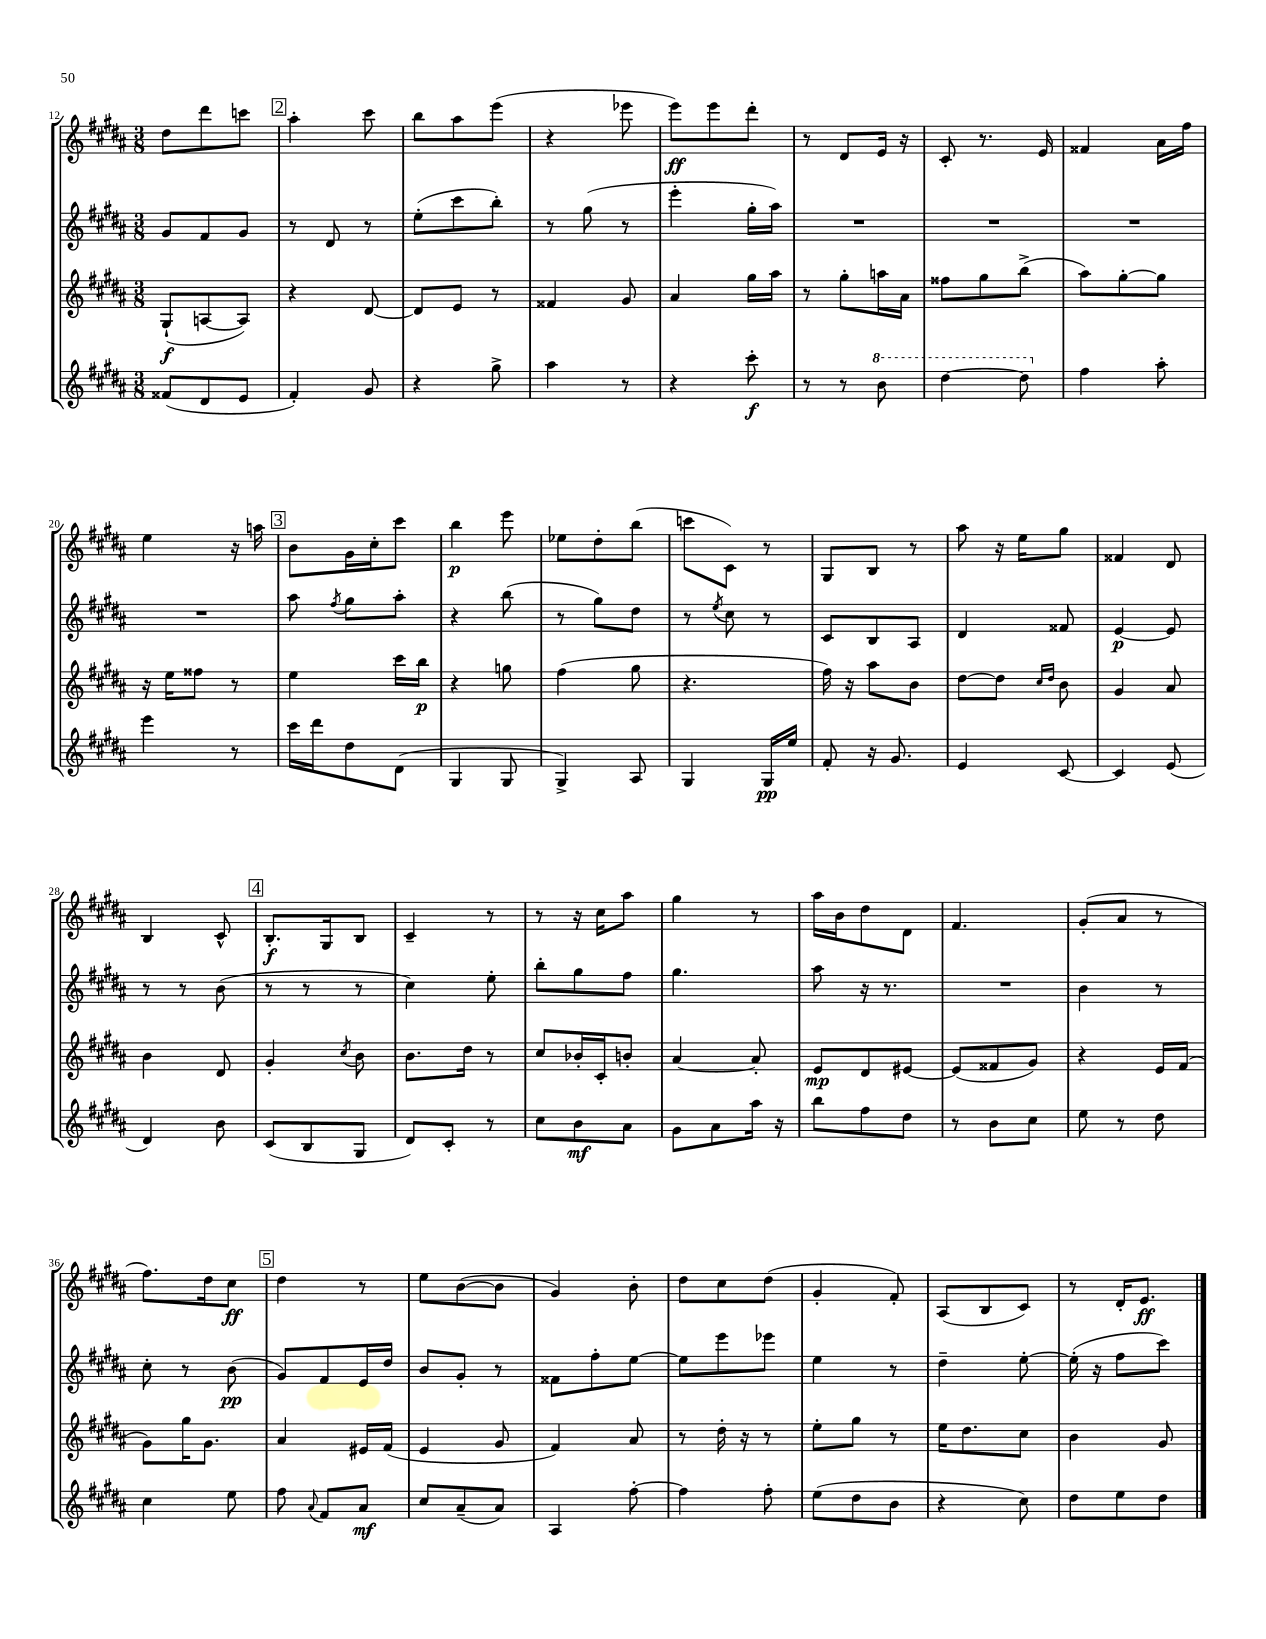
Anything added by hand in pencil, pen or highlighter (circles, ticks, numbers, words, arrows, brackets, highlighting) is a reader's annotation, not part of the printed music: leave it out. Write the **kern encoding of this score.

**kern	**kern	**kern	**kern
*staff4	*staff3	*staff2	*staff1
*clefG2	*clefG2	*clefG2	*clefG2
*k[f#c#g#d#a#]	*k[f#c#g#d#a#]	*k[f#c#g#d#a#]	*k[f#c#g#d#a#]
*M3/8	*M3/8	*M3/8	*M3/8
(8f##	(8G#`	8g#	8dd#
8d#	[8A	8f#	8ddd#
8e	8A])	8g#	8ccc
=	=	=	=
4f#')	4r	8r	4aa#'
.	.	8d#	.
8g#	[8d#	8r	8ccc#
=	=	=	=
4r	8d#]	(8ee'	8bb
.	8e	8ccc#	8aa#
8gg#^	8r	8bb')	(8eee
=	=	=	=
4aa#	4f##	8r	4r
.	.	(8gg#	.
8r	8g#	8r	8eee-
=	=	=	=
4r	4a#	4eee'	8eee)
.	.	.	8eee
8ccc#'	16gg#	16gg#'	8ddd#'
.	16aa#	16aa#)	.
=	=	=	=
8r	8r	4.r	8r
8r	8gg#'	.	8d#
8bb	16aa	.	16e
.	16a#	.	16r
=	=	=	=
[4ddd#	8ff##	4.r	8c#'
.	8gg#	.	8.r
8ddd#]	(8bb^	.	.
.	.	.	16e
=	=	=	=
4ff#	8aa#)	4.r	4f##
.	[8gg#'	.	.
8aa#'	8gg#]	.	16a#
.	.	.	16ff#
=	=	=	=
4eee	16r	4.r	4ee
.	16ee	.	.
.	8ff##	.	.
8r	8r	.	16r
.	.	.	16aa
=	=	=	=
16ccc#	4ee	8aa#	8b
16ddd#	.	.	.
.	.	8qff#	.
8dd#	.	8gg#	16g#
.	.	.	16cc#'
(8d#	16ccc#	8aa#'	8ccc#
.	16bb	.	.
=	=	=	=
4G#	4r	4r	4bb
8G#	8gg	(8bb	8eee
=	=	=	=
4G#^)	(4ff#	8r	8ee-
.	.	8gg#)	8dd#'
8A#	8gg#	8dd#	(8bb
=	=	=	=
4G#	4.r	8r	8ccc
.	.	8qee	.
.	.	8cc#	8c#)
16G#	.	8r	8r
16ee	.	.	.
=	=	=	=
8f#'	16ff#)	8c#	8G#
.	16r	.	.
16r	8aa#	8B	8B
8.g#	.	.	.
.	8b	8A#	8r
=	=	=	=
4e	[8dd#	4d#	8aa#
.	8dd#]	.	16r
.	.	.	16ee
.	16qqcc#	.	.
.	16qqdd#	.	.
[8c#	8b	8f##	8gg#
=	=	=	=
4c#]	4g#	[4e	4f##
(8e	8a#	8e]	8d#
=	=	=	=
4d#)	4b	8r	4B
.	.	8r	.
8b	8d#	(8b	8c#^^
=	=	=	=
(8c#	4g#'	8r	8.B'
8B	.	8r	.
.	.	.	16G#
.	8qcc#	.	.
8G#	8b	8r	8B
=	=	=	=
8d#)	8.b	4cc#)	4c#~
8c#'	.	.	.
.	16dd#	.	.
8r	8r	8ee'	8r
=	=	=	=
8cc#	8cc#	8bb'	8r
8b	16b-'	8gg#	16r
.	16c#'	.	16cc#
8a#	8b'	8ff#	8aa#
=	=	=	=
8g#	[4a#	4.gg#	4gg#
8a#	.	.	.
16aa#	8a#']	.	8r
16r	.	.	.
=	=	=	=
8bb	8e	8aa#	16aa#
.	.	.	16b
8ff#	8d#	16r	8dd#
.	.	8.r	.
8dd#	[8e#	.	8d#
=	=	=	=
8r	(8e#]	4.r	4.f#
8b	8f##	.	.
8cc#	8g#)	.	.
=	=	=	=
8ee	4r	4b	(8g#'
8r	.	.	8a#
8dd#	16e	8r	8r
.	(16f#	.	.
=	=	=	=
4cc#	8g#)	8cc#'	8.ff#)
.	16gg#	8r	.
.	8.g#	.	16dd#
8ee	.	(8b	8cc#
=	=	=	=
8ff#	4a#	8g#)	4dd#
8qqa#	.	.	.
8f#	.	8f#	.
8a#	16e#	16e	8r
.	(16f#	16dd#	.
=	=	=	=
8cc#	4e	8b	8ee
(8a#~	.	8g#'	([8b
8a#)	8g#	8r	8b]
=	=	=	=
4A#	4f#)	8f##	4g#)
.	.	8ff#'	.
[8ff#'	8a#	[8ee	8b'
=	=	=	=
4ff#]	8r	8ee]	8dd#
.	16dd#'	8eee	8cc#
.	16r	.	.
8ff#'	8r	8eee-	(8dd#
=	=	=	=
(8ee	8ee'	4ee	4g#'
8dd#	8gg#	.	.
8b	8r	8r	8f#')
=	=	=	=
4r	16ee	4dd#~	(8A#
.	8.dd#	.	.
.	.	.	8B
8cc#)	8cc#	[8ee'	8c#)
=	=	=	=
8dd#	4b	(16ee']	8r
.	.	16r	.
8ee	.	8ff#	16d#'
.	.	.	8.e
8dd#	8g#	8ccc#)	.
==	==	==	==
*-	*-	*-	*-
